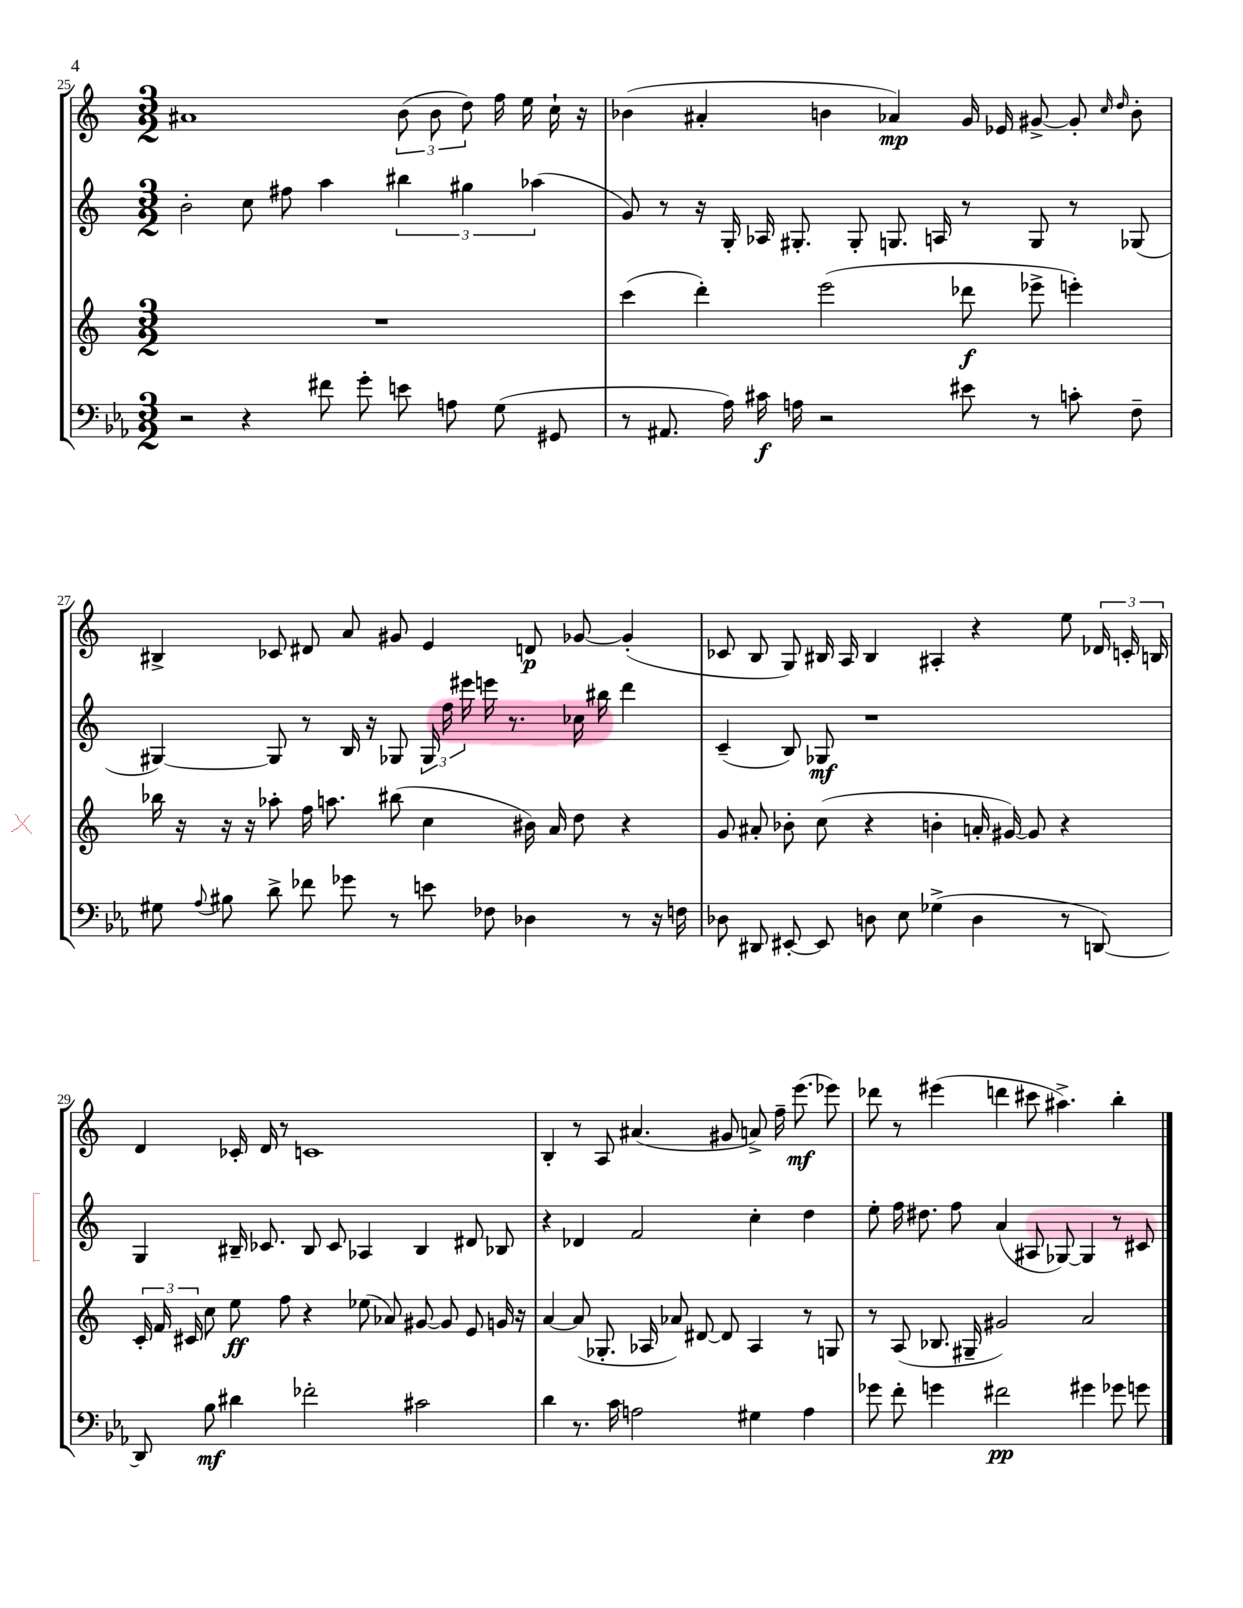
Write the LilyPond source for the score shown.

<<
\new StaffGroup <<
\new Staff = "s0" {
    \clef treble \key c \major \numericTimeSignature \time 3/2
    \autoBeamOff ais'1 \tuplet 3/2 { b'8( b'8 d''8) } f''16 e''16 c''16-! r16 |
    bes'4( ais'4-. b'4 aes'4\mp) g'16 ees'16 gis'8~-> gis'8-. \grace { c''16 d''16 } b'8-. |
    bis4-> ces'8 dis'8 a'8 gis'8 e'4 d'8\p ges'8~ ges'4-.( |
    ces'8 b8 g8) bis16 a16 bis4 ais4-. r4 e''8 \tuplet 3/2 { des'16 c'16-. b16 } |
    d'4 ces'16-. d'16 r8 c'1 |
    b4-. r8 a8 ais'4.( gis'8 a'8->) f''16-- e'''8.\mf( ees'''8) |
    des'''8 r8 eis'''4( d'''4 cis'''8 ais''4.->) b''4-. \bar "|." |
}
\new Staff = "s1" {
    \clef treble \key c \major \numericTimeSignature \time 3/2
    \autoBeamOff b'2-. c''8 fis''8 a''4 \tuplet 3/2 { bis''4 gis''4 aes''4( } |
    g'8) r8 r16 g16-. aes16 gis8.-. gis8-. g8. a16 r8 g8 r8 ges8( |
    gis4~) gis8 r8 b16 r16 ges8 \tuplet 3/2 { ges16 f''16 eis'''16 } e'''16 r8. ces''16 bis''16 d'''4 |
    c'4--( b8) ges8\mf r1 |
    g4 bis16-- ces'8. bis8 ces'8 aes4 bis4 dis'8 bes8 |
    r4 des'4 f'2 c''4-. d''4 |
    e''8-. f''16 dis''8. f''8 a'4( ais8 ges8~) ges4 r8 cis'8 \bar "|." |
}
\new Staff = "s2" {
    \clef treble \key c \major \numericTimeSignature \time 3/2
    \autoBeamOff R1. |
    c'''4( d'''4-.) e'''2( des'''8\f ees'''8-> e'''4-.) |
    bes''16 r16 r16 r16 aes''8-. f''16 a''8. bis''8( c''4 bis'16) a'16 d''8 r4 |
    g'8 ais'8-. bes'8-. c''8( r4 b'4-. a'16-. gis'16~) gis'8 r4 |
    \tuplet 3/2 { c'16-. f'16 cis'16 } c''8 e''8\ff f''8 r4 ees''8( aes'8) gis'8~ gis'8 e'8 g'16 r16 |
    a'4~ a'8( ges8.-. aes16 aes'8) dis'8~ dis'8 aes4 r8 g8 |
    r8 a8( bes8. gis16-- gis'2) a'2 \bar "|." |
}
\new Staff = "s3" {
    \clef bass \key ees \major \numericTimeSignature \time 3/2
    \autoBeamOff r2 r4 fis'8 g'8-. e'8 a8 g8( gis,8 |
    r8 ais,8. aes16) cis'16\f a16 r2 eis'8 r8 c'8-. f8-- |
    gis8 \appoggiatura { aes8 } bis8 d'8-> fes'8 ges'8 r8 e'8 fes8 des4 r8 r16 f16 |
    des8 dis,8 eis,8~-. eis,8 d8 ees8 ges4->( d4 r8 d,8~) |
    d,8 bes8\mf dis'4 fes'2-. cis'2 |
    d'4 r8. c'16 a2 gis4 a4 |
    ges'8 f'8-. g'4 fis'2\pp gis'4 ges'8 g'8 \bar "|." |
}
>>
>>
\layout { \context { \Score currentBarNumber = #25 } }
